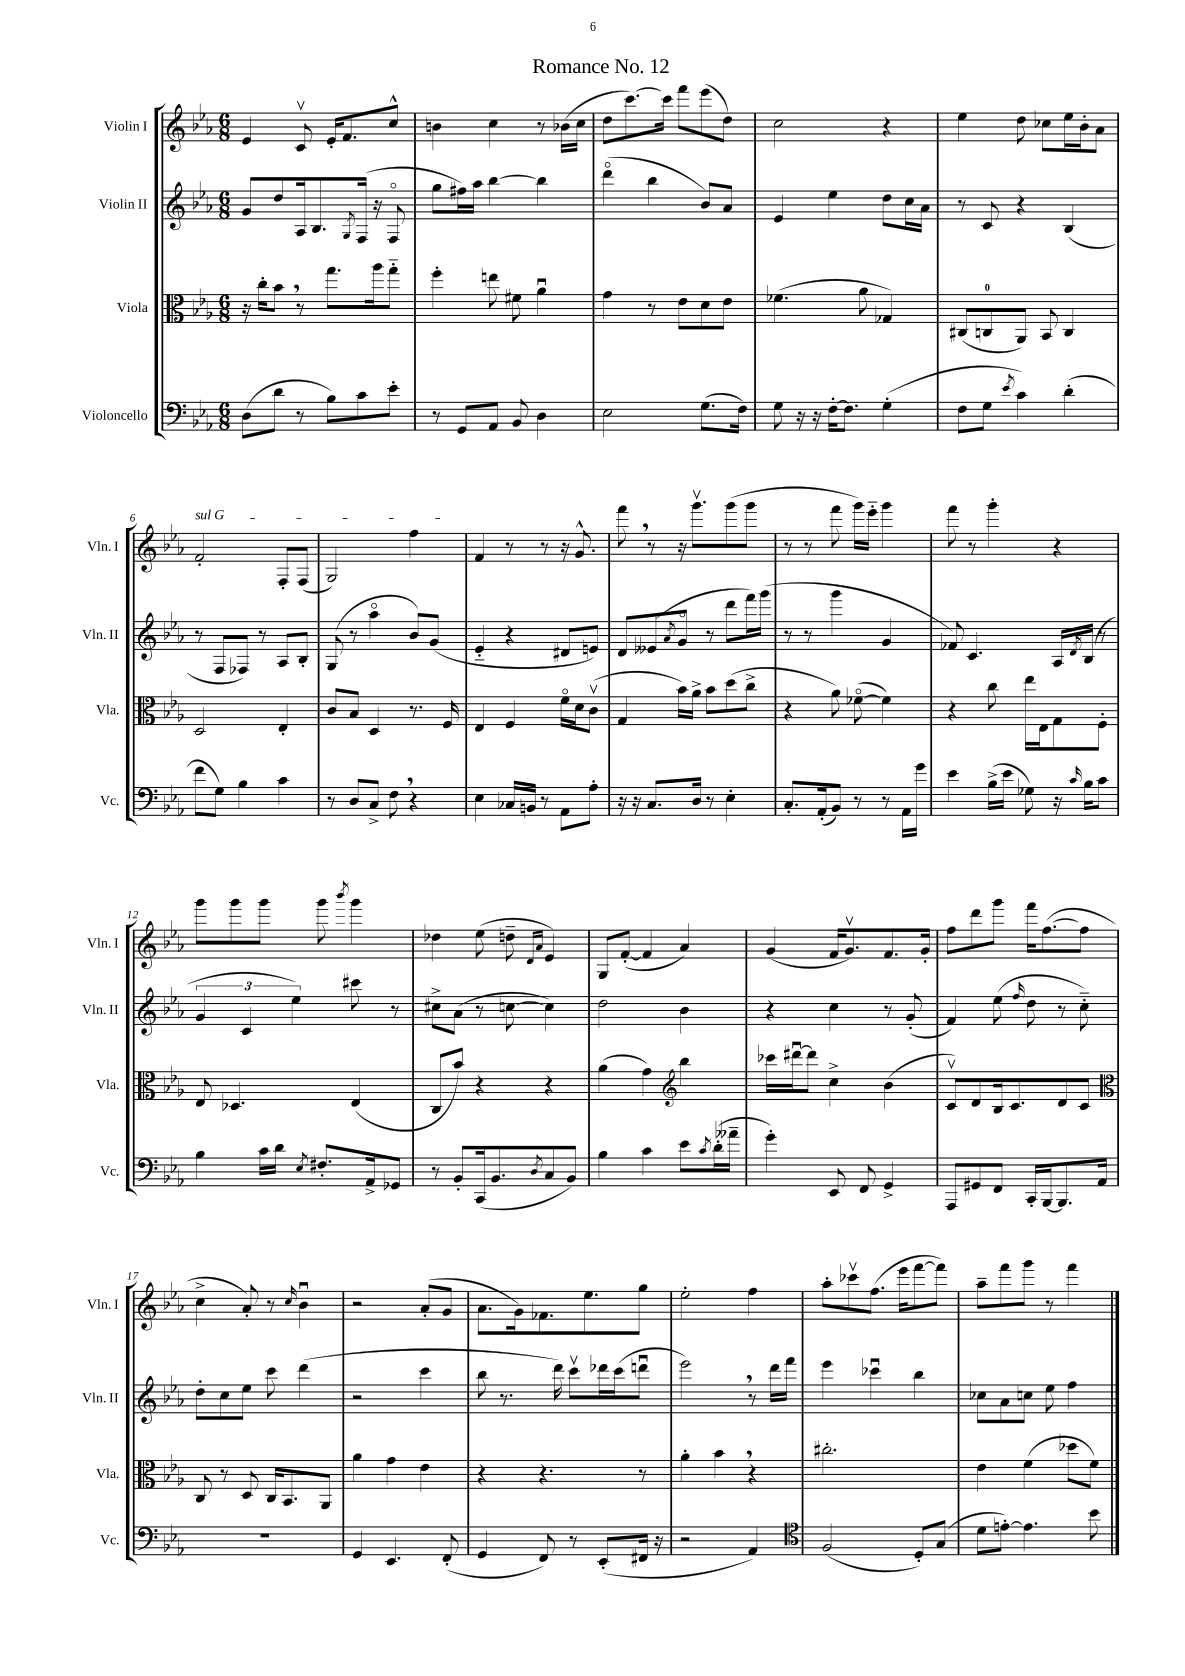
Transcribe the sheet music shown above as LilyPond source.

\header { title = "Romance No. 12" }
<<
\new StaffGroup <<
\new Staff = "s0" \with { instrumentName = "Violin I" shortInstrumentName = "Vln. I" } {
    \clef treble \key ees \major \numericTimeSignature \time 6/8
    ees'4 c'8\upbow ees'16-. f'8. c''8-^ |
    b'4 c''4 r8 bes'16( c''16 |
    d''8 c'''8.~) c'''16 f'''8 ees'''8( d''8) |
    c''2 r4 |
    ees''4 d''8 ces''8 ees''16 bes'16-. aes'8 |
    \once \override TextSpanner.bound-details.left.text = \markup { \italic "sul G" } f'2-.\startTextSpan f8-. f8( |
    g2) f''4\stopTextSpan |
    f'4 r8 r8 r16 g'8.-^ |
    f'''8 \breathe r8 r16 g'''8.\upbow g'''8( g'''8 |
    r8 r8 f'''8 g'''16) ees'''16-_ g'''4 |
    f'''8 r8 g'''4-. r4 |
    g'''8 g'''8 g'''8 g'''8 \acciaccatura { bes'''8 } g'''4 |
    des''4 ees''8( d''8-- \grace { d'16 aes'16 } ees'4) |
    g8 f'8~-.( f'4 aes'4) |
    g'4( f'16 g'8.\upbow) f'8. g'16-. |
    f''8 d'''8 g'''8 f'''16 f''8.~( f''8 |
    c''4-> aes'8-.) r8 \grace { c''16 } bes'4\downbow |
    r2 aes'8-.( g'8 |
    aes'8. g'16) fes'8. ees''8. g''8 |
    ees''2-. f''4 |
    aes''8-. ces'''8\upbow f''8.( ees'''16 f'''8~ f'''8) |
    aes''8-- f'''8 g'''8 r8 f'''4 \bar "|." |
}
\new Staff = "s1" \with { instrumentName = "Violin II" shortInstrumentName = "Vln. II" } {
    \clef treble \key ees \major \numericTimeSignature \time 6/8
    g'8 d''8 aes16 bes8. \acciaccatura { g8 } f16( r16 f8\flageolet |
    g''8 fis''16) aes''16 bes''4~ bes''4 |
    d'''4\flageolet( bes''4 bes'8) aes'8 |
    ees'4 ees''4 d''8 c''16 aes'16 |
    r8 c'8 r4 bes4( |
    r8 f8 fes8) r8 aes8 bes8-. |
    g8( r8 aes''4\flageolet bes'8) g'8( |
    ees'4-_ r4 dis'8 e'8) |
    d'8 eeses'8( \acciaccatura { aes'8 } g'8\flageolet r8 d'''8 f'''16) g'''16( |
    r8 r8 g'''4 g'4 |
    fes'8) c'4. aes16 \acciaccatura { d'8 } bes16( r8 |
    \tuplet 3/2 { g'4 c'4 ees''4) } cis'''8 r8 |
    cis''8-> aes'8( r8 c''8~ c''4) |
    d''2 bes'4 |
    r4 c''4 r8 g'8-.( |
    f'4) ees''8( \grace { f''16 } d''8 r8 c''8-_) |
    d''8-. c''8 ees''8 c'''8 d'''4( |
    r2 c'''4 |
    bes''8 r8. d'''16) c'''8\upbow des'''16 c'''16( d'''8\downbow |
    ees'''2) \breathe r8 d'''16 f'''16 |
    ees'''4 ces'''4\downbow bes''4 |
    ces''8 aes'8 c''8 ees''8 f''4 \bar "|." |
}
\new Staff = "s2" \with { instrumentName = "Viola" shortInstrumentName = "Vla." } {
    \clef alto \key ees \major \numericTimeSignature \time 6/8
    r16 c''16-. bes'8 \breathe r8 g''8. aes''16 g''8-_ |
    f''4-. e''8 fis'8 aes'4\downbow |
    g'4 r8 ees'8 d'8 ees'8 |
    fes'4.( aes'8 ges4) |
    cis8( c8-0 aes,8) bes,8 c4 |
    d2 ees4-. |
    c'8 bes8 d4 r8. f16 |
    ees4 f4 f'16\flageolet d'16 c'8\upbow( |
    g4 bes'16) aes'16-> bes'8 d''8( c''8-> |
    r4 aes'8) fes'8~\flageolet( fes'4) |
    r4 c''8 ees''16 ees16 g8 f8-. |
    ees8 des4. ees4( |
    c8 bes'8) r4 r4 |
    aes'4( g'4) \clef treble bes''4 |
    ces'''16 dis'''16~\downbow dis'''8 c''4-> bes'4( |
    c'8\upbow) d'8 bes16 c'8. d'8 c'8 |
    \clef alto c8 r8 d8 c16 bes,8. aes,8 |
    aes'4 g'4 ees'4 |
    r4 r4. r8 |
    aes'4-. bes'4 \breathe r4 |
    cis''2.-. |
    ees'4 f'4( des''8 f'8) \bar "|." |
}
\new Staff = "s3" \with { instrumentName = "Violoncello" shortInstrumentName = "Vc." } {
    \clef bass \key ees \major \numericTimeSignature \time 6/8
    d8( d'8 r8 bes8) c'8 ees'8-. |
    r8 g,8 aes,8 bes,8 d4 |
    ees2 g8.( f16) |
    g8 r16 r16 f16~-. f8. g4-.( |
    f8 g8 \acciaccatura { ees'8 } c'4) d'4-.( |
    f'8 g8) bes4 c'4 |
    r8 d8 c8-> f8 \breathe r4 |
    ees4 ces16 b,16 r8 aes,8 aes8-. |
    r16 r16 c8. d16 r8 ees4-. |
    c8.-. aes,16-.( bes,8) r8 r8 aes,16 g'16 |
    ees'4 bes16->( ees'16 ges8) r16 \grace { c'16 } bes16 c'8 |
    bes4 c'16 d'16 \acciaccatura { ees8 } fis8.-. aes,16-> ges,8 |
    r8 bes,8-. c,16( bes,8. \acciaccatura { d8 } c8 bes,8) |
    bes4 c'4 ees'8 \acciaccatura { c'8 } d'16-.( aeses'16-- |
    g'4-.) ees,8 f,8 g,4-> |
    aes,,8 gis,8 f,8 c,16-. bes,,16~ bes,,8. aes,16 |
    R2. |
    g,4 ees,4. f,8-.( |
    g,4 f,8) r8 ees,8-.( fis,16 r16 |
    r2 aes,4) |
    \clef tenor f2( d8-.) g8( |
    d'8 e'8~-.) e'4. bes'8 \bar "|." |
}
>>
>>
